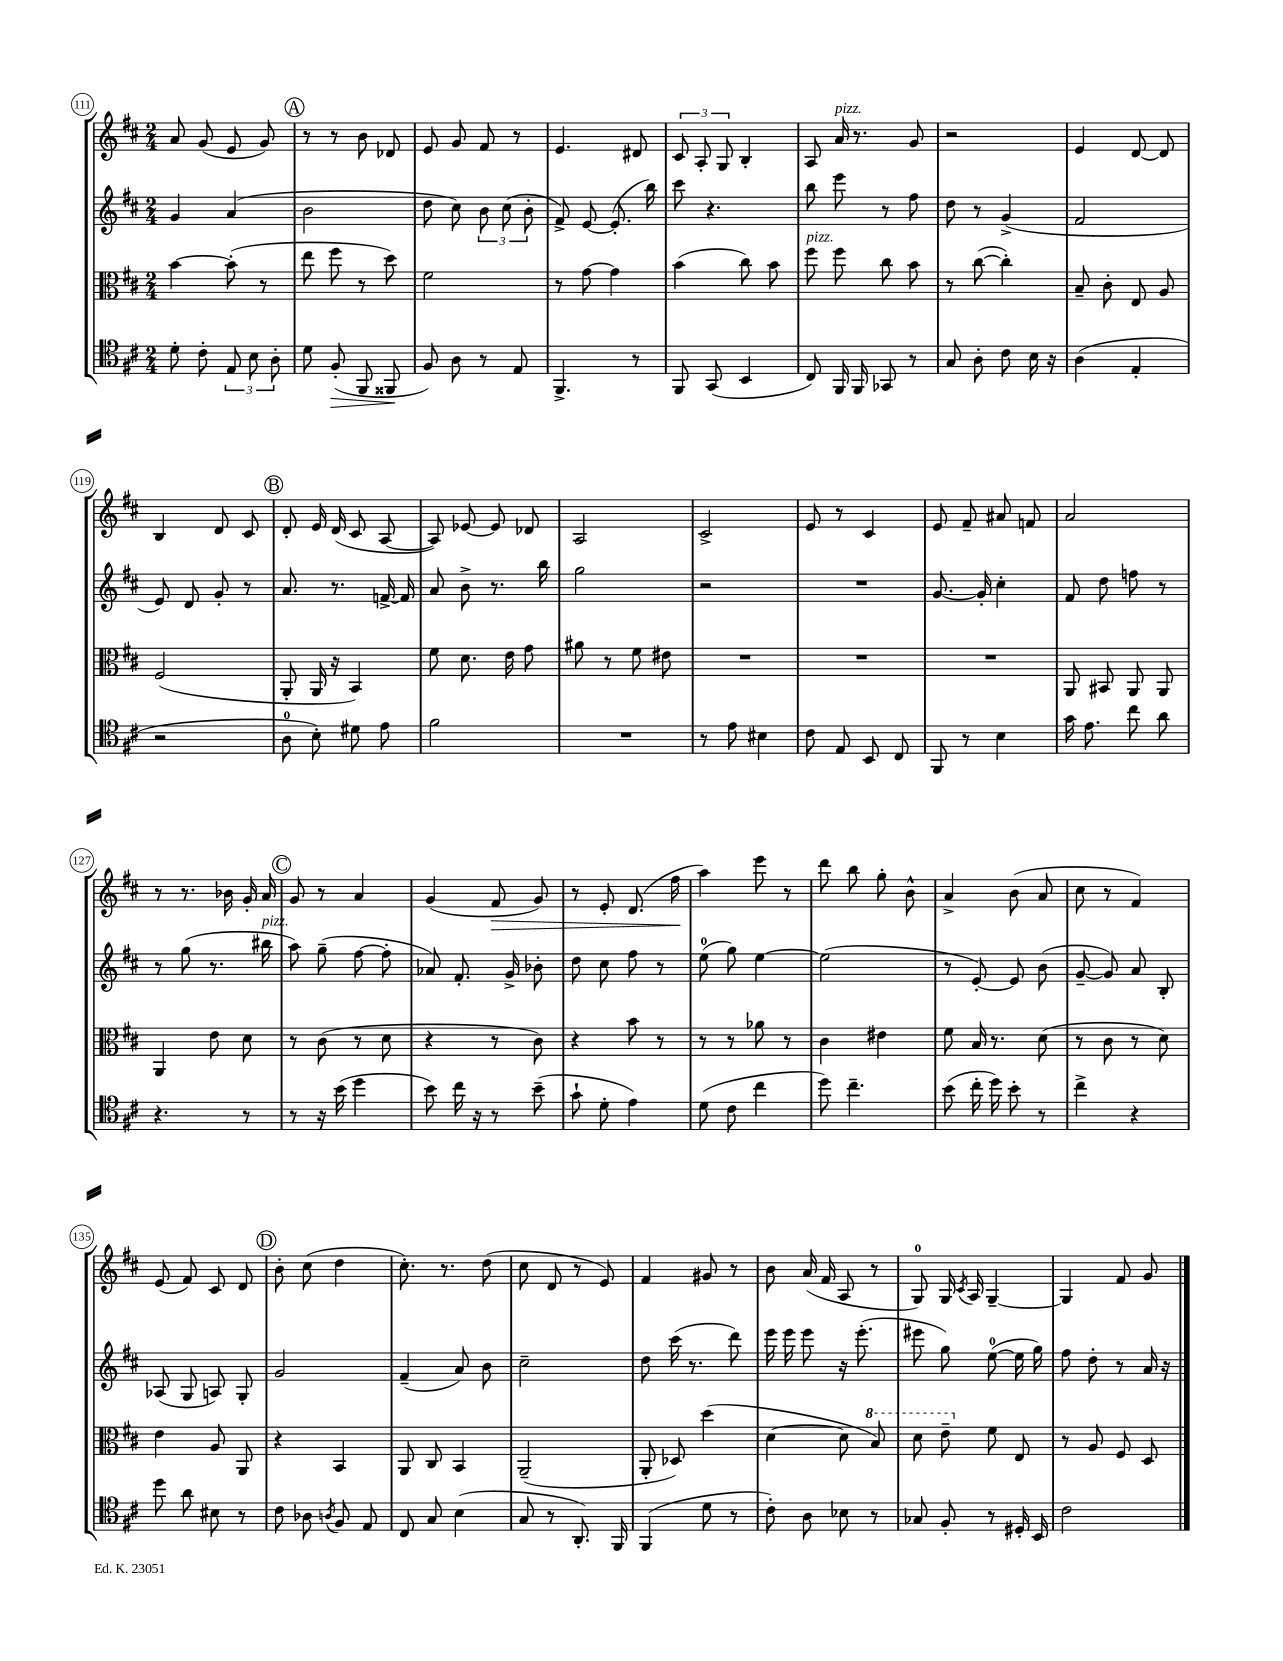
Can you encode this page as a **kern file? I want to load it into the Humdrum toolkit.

**kern	**kern	**kern	**kern
*staff4	*staff3	*staff2	*staff1
*clefC4	*clefC3	*clefG2	*clefG2
*k[f#c#]	*k[f#c#]	*k[f#c#]	*k[f#c#]
*M2/4	*M2/4	*M2/4	*M2/4
8d'	[4b	4g	8a
8c#'	.	.	(8g
12E	(8b']	(4a	8e
12B	.	.	.
.	8r	.	8g)
12A'	.	.	.
=	=	=	=
8d	8ee	2b	8r
(8F#'	8ff#	.	8r
8FF#	8r	.	8b
8FF##	8dd)	.	8d-
=	=	=	=
8F#)	2f#	8dd	8e
8A	.	8cc#)	8g
8r	.	12b	8f#
.	.	(12cc#	.
8E	.	.	8r
.	.	12b'	.
=	=	=	=
4.FF#^	8r	8f#^)	4.e
.	[8g	[8e	.
.	4g]	(8.e']	.
8r	.	.	8d#
.	.	16bb)	.
=	=	=	=
8FF#	(4b	8ccc#	12c#
.	.	.	12A'
(8GG	.	4.r	.
.	.	.	12G
4BB	8cc#)	.	4B'
.	8b	.	.
=	=	=	=
8C#)	8ff#	8bb	8A
16FF#	8ff#	8eee	16a
16FF#	.	.	8.r
8GG-	8cc#	8r	.
8r	8b	8ff#	8g
=	=	=	=
8G	8r	8dd	2r
8A'	([8cc#	8r	.
8c#	4cc#'])	(4g^	.
16B	.	.	.
16r	.	.	.
=	=	=	=
(4A	8B~	2f#	4e
.	8c#'	.	.
4E'	8E	.	[8d
.	8A	.	8d]
=	=	=	=
2r	(2F#	8e)	4B
.	.	8d	.
.	.	8g'	8d
.	.	8r	8c#
=	=	=	=
8A	8AA'	8.a	8d'
8B')	16AA	.	16e
.	16r	8.r	(16d
8d#	4BB)	.	8c#
8e	.	[16f^	[8A
.	.	16f]	.
=	=	=	=
2f#	8f#	8a	8A])
.	8.d	8b^	[8e-
.	.	8.r	8e-]
.	16e	.	.
.	8g	.	8d-
.	.	16bb	.
=	=	=	=
2r	8a#	2gg	2A
.	8r	.	.
.	8f#	.	.
.	8e#	.	.
=	=	=	=
8r	2r	2r	2c#^
8e	.	.	.
4B#	.	.	.
=	=	=	=
8c#	2r	2r	8e
8E	.	.	8r
8BB	.	.	4c#
8C#	.	.	.
=	=	=	=
8FF#	2r	[8.g	8e
8r	.	.	8f#~
.	.	16g']	.
4B	.	4cc#'	8a#
.	.	.	8f
=	=	=	=
16g	8AA	8f#	2a
8.e	.	.	.
.	8BB#	8dd	.
8cc#	8AA	8ff	.
8a	8AA	8r	.
=	=	=	=
4.r	4AA	8r	8r
.	.	(8gg	8.r
.	8e	8.r	.
.	.	.	16b-
8r	8d	.	16g'
.	.	16bb#	16a
=	=	=	=
8r	8r	8aa)	8g
16r	(8c#	(8gg~	8r
(16b	.	.	.
4dd	8r	[8ff#	4a
.	8d	8ff#']	.
=	=	=	=
8b)	4r	8a-)	(4g
16cc#	.	8.f#'	.
16r	.	.	.
8r	8r	.	8f#
.	.	16g^	.
(8b~	8c#)	8b-'	8g)
=	=	=	=
8g`	4r	8dd	8r
8d'	.	8cc#	8e'
4e)	8b	8ff#	(8.d
.	8r	8r	.
.	.	.	16ff#
=	=	=	=
(8d	8r	(8ee	4aa)
8c#	8r	8gg)	.
4cc#	8a-	[4ee	8eee
.	8r	.	8r
=	=	=	=
8dd)	4c#	(2ee]	8ddd
4.cc#~	.	.	8bb
.	4e#	.	8gg'
.	.	.	8b^^
=	=	=	=
(8b	8f#	8r	4a^
16cc#'	16B	[8e')	.
16dd)	8.r	.	.
8b'	.	8e]	(8b
8r	(8d	(8b	8a
=	=	=	=
4cc#^	8r	[8g~	8cc#
.	8c#	8g])	8r
4r	8r	8a	4f#)
.	8d)	8B'	.
=	=	=	=
8dd	4e	(8A-	(8e
8a	.	8G	8f#)
8B#	8A	8A)	8c#
8r	8AA	8G'	8d
=	=	=	=
8c#	4r	2g	8b'
8A-	.	.	(8cc#
8qA	.	.	.
8F#	4BB	.	4dd
8E	.	.	.
=	=	=	=
8C#	8AA	(4f#~	8.cc#')
8G	8C#	.	.
.	.	.	8.r
(4B	4BB	8a)	.
.	.	8b	(8dd
=	=	=	=
8G	(2AA~	2cc#~	8cc#
8r	.	.	8d
8.AA')	.	.	8r
.	.	.	8e)
16FF#	.	.	.
=	=	=	=
(4FF#	8AA'	8dd	4f#
.	8D-)	(16ccc#	.
.	.	8.r	.
8d	(4dd	.	8g#
8r	.	8ddd)	8r
=	=	=	=
8c#')	[4d	16eee	8b
.	.	16eee	.
8A	.	8eee	(16a
.	.	.	16f#
8B-	8d]	16r	8A
.	.	(8.eee'	.
8r	8b)	.	8r
=	=	=	=
8G-	8dd	8eee#	8G)
8F#'	8ee~	8gg)	16G
.	.	.	8qc#
.	.	.	16A
8r	8f#	([8ee	[4G~
16D#'	8E	16ee]	.
16BB	.	16gg)	.
=	=	=	=
2c#	8r	8ff#	4G]
.	8A	8dd'	.
.	8F#	8r	8f#
.	8D	16a	8g
.	.	16r	.
==	==	==	==
*-	*-	*-	*-
